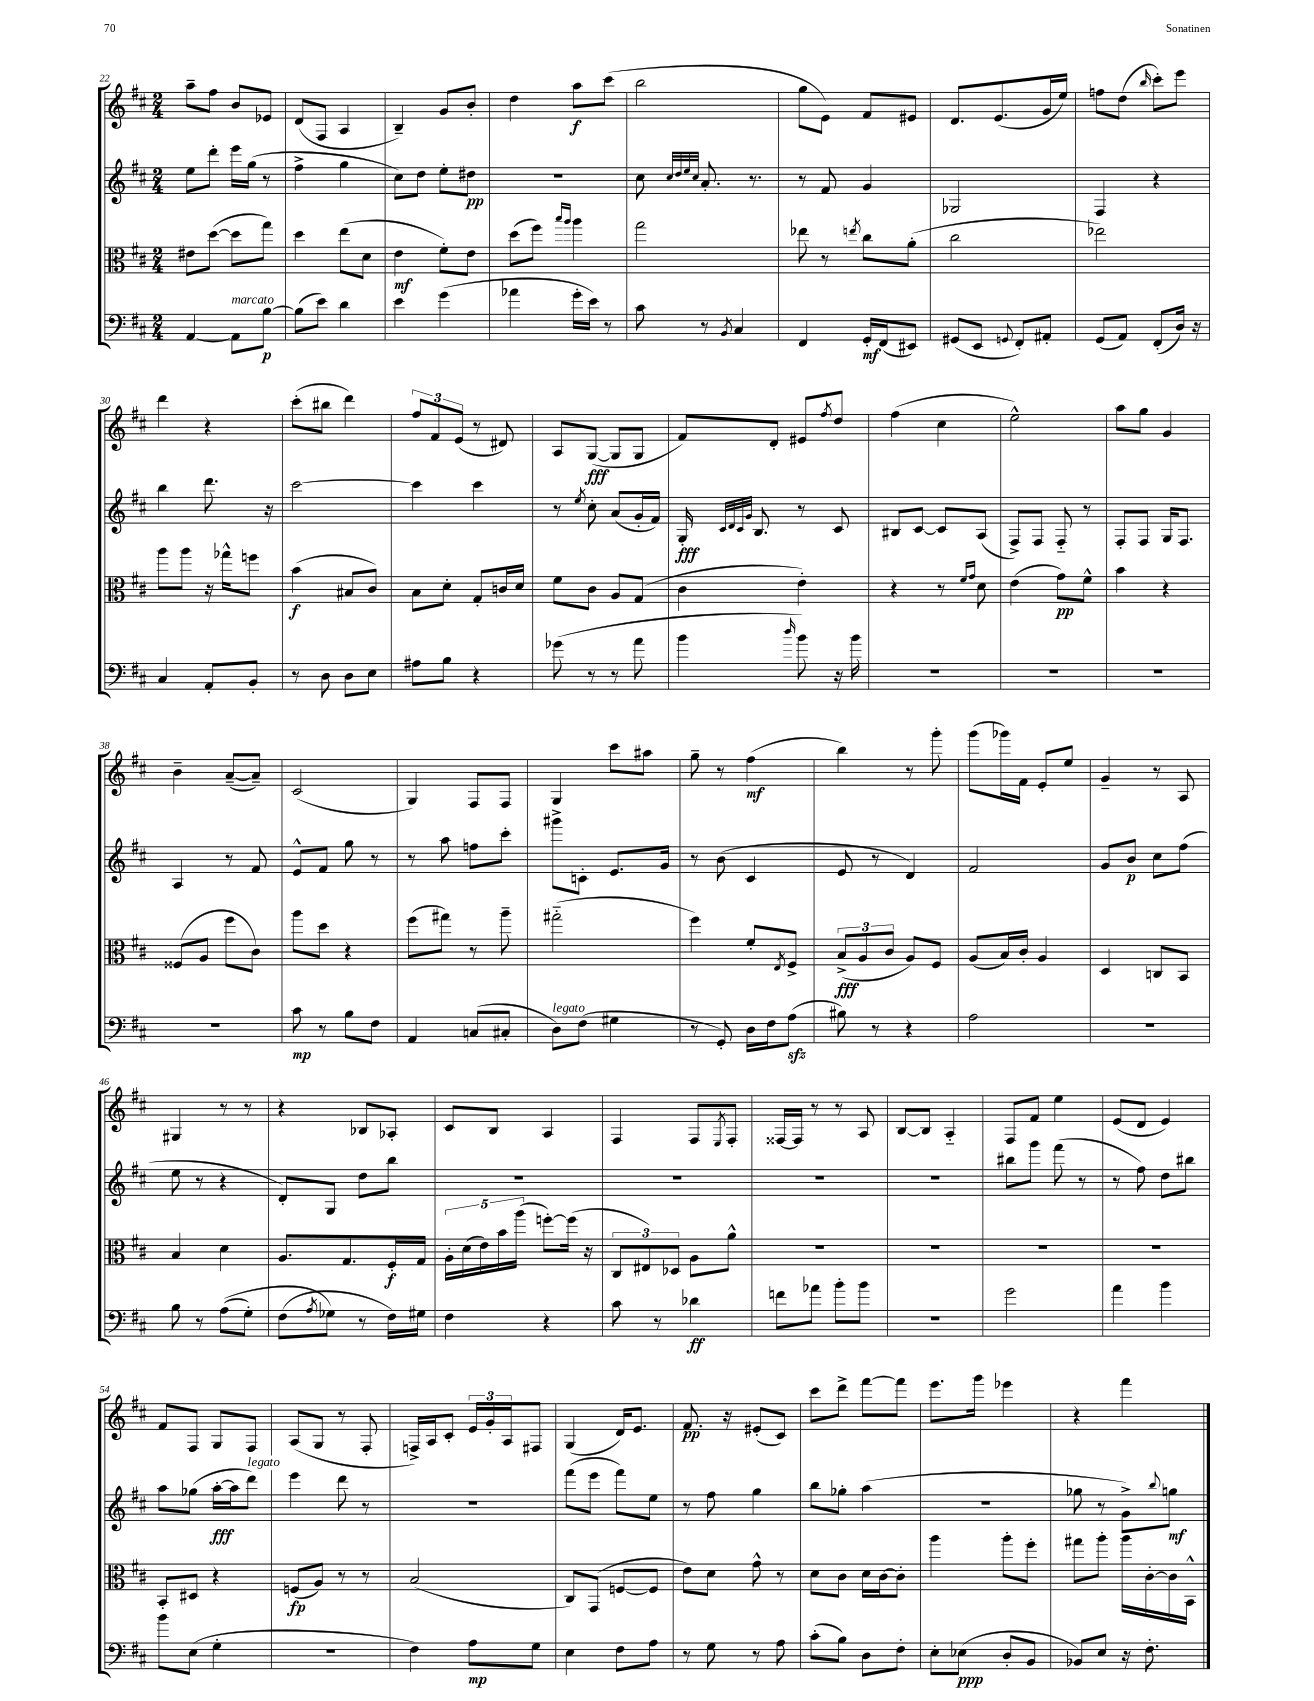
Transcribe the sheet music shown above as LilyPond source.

<<
\new StaffGroup <<
\new Staff = "s0" {
    \clef treble \key d \major \numericTimeSignature \time 2/4
    a''8-- fis''8 b'8 ees'8 |
    d'8( fis8 a4 |
    b4--) g'8 b'8-. |
    d''4 a''8\f cis'''8( |
    b''2 |
    g''8 e'8) fis'8 eis'8 |
    d'8. e'8.( g'16 e''16) |
    f''8 d''8( \grace { b''16 } cis'''8-.) e'''8 |
    d'''4 r4 |
    cis'''8-.( bis''8 d'''4) |
    \tuplet 3/2 { fis''8 fis'8 e'8( } r8 dis'8) |
    a8 g8~\fff( g8 g8 |
    fis'8) d'8-. eis'8 \acciaccatura { fis''8 } d''8 |
    fis''4( cis''4 |
    e''2-^) |
    a''8 g''8 g'4 |
    b'4-- a'8~--( a'8--) |
    cis'2( |
    g4) fis8 fis8 |
    g4 cis'''8 ais''8 |
    g''8-- r8 fis''4\mf( |
    b''4) r8 g'''8-. |
    g'''8( ges'''16) fis'16 e'8-. e''8 |
    g'4-- r8 a8 |
    gis4 r8 r8 |
    r4 bes8 aes8-. |
    cis'8 b8 a4 |
    fis4 fis8 \acciaccatura { e8 } fis8-. |
    fisis16~ fisis16 r8 r8 a8 |
    b8~ b8 a4-_ |
    fis8 fis'8 e''4 |
    e'8( d'8 e'4) |
    fis'8 fis8 g8 fis8 |
    a8( g8 r8 fis8-. |
    f16->) a16 cis'8-. \tuplet 3/2 { e'16 g'16-. a16 } fis8 |
    g4( d'16) e'8. |
    fis'8.\pp r16 eis'8-.( cis'8) |
    cis'''8 d'''8-> fis'''8~ fis'''8 |
    e'''8. g'''16 ees'''4 |
    r4 fis'''4 \bar "|." |
}
\new Staff = "s1" {
    \clef treble \key d \major \numericTimeSignature \time 2/4
    e''8 d'''8-. e'''16 g''16( r8 |
    fis''4-> g''4 |
    cis''8) d''8 e''8-. dis''8\pp |
    R2 |
    cis''8 \grace { cis''32 d''32 e''32 cis''32 } a'8.-. r8. |
    r8 fis'8 g'4 |
    ges2 |
    fis4 r4 |
    b''4 d'''8. r16 |
    cis'''2~ |
    cis'''4 cis'''4 |
    r8 \acciaccatura { e''8 } cis''8-. a'8( g'16-. fis'16) |
    g16-.\fff \grace { cis'32 d'32 cis'32 g'32 } b8. r8 cis'8 |
    bis8 cis'8~ cis'8 a8( |
    fis8->) fis8 fis8-_ r8 |
    fis8-. fis8 g16 fis8. |
    a4 r8 fis'8 |
    e'8-^ fis'8 g''8 r8 |
    r8 a''8 f''8 cis'''8-. |
    gis'''8-> c'8-. e'8. g'16 |
    r8 b'8( cis'4 |
    e'8 r8 d'4) |
    fis'2 |
    g'8 b'8\p cis''8 fis''8( |
    e''8 r8 r4 |
    d'8-.) g8 d''8 b''8 |
    R2 |
    R2 |
    R2 |
    R2 |
    bis''8 g'''8 fis'''8( r8 |
    r8 fis''8) d''8 bis''8 |
    a''8 ges''8( a''16~-.\fff a''16 d'''8^\markup { \italic "legato" }) |
    e'''4 d'''8 r8 |
    r2 |
    fis'''8( e'''8 fis'''8) e''8 |
    r8 fis''8 g''4 |
    b''8 ges''8-. a''4( |
    R2 |
    ges''8 r8 g'8->) \appoggiatura { b''8 } g''8\mf \bar "|." |
}
\new Staff = "s2" {
    \clef alto \key d \major \numericTimeSignature \time 2/4
    eis'8 d''8~( d''8 g''8) |
    d''4 e''8( d'8 |
    e'4\mf fis'8-.) e'8 |
    d''8( fis''8) \grace { b''16 a''16 } a''4 |
    g''2 |
    ees''8 r8 \acciaccatura { e''8 } cis''8 a'8-.( |
    cis''2 |
    ees''2) |
    a''8 a''8 r16 ges''16-^ f''8 |
    b'4\f( bis8 cis'8) |
    b8 d'8-. g8-. c'16 d'16 |
    fis'8 cis'8 a8 g8( |
    cis'4 e'4-.) |
    r4 r8 \grace { fis'16 g'16 } d'8 |
    e'4( g'8\pp) fis'8-^ |
    b'4 r4 |
    fisis8( a8 fis''8 cis'8) |
    a''8 d''8 r4 |
    fis''8( gis''8) r8 a''8-- |
    gis''2-_( |
    fis''4) fis'8-. \acciaccatura { e8 } fis8-> |
    \tuplet 3/2 { b8->\fff( a8 cis'8 } a8) fis8 |
    a8( b16) cis'16-. a4 |
    d4 c8 b,8 |
    b4 d'4 |
    a8. g8. fis16-.\f g16 |
    \tuplet 5/4 { a16-. d'16( e'16) b'16 a''16( } f''8~-.) f''16( r16 |
    \tuplet 3/2 { cis8 eis8) des8 } a8 a'8-^ |
    R2 |
    R2 |
    R2 |
    R2 |
    b,8-. dis8 r4 |
    f8\fp( a8) r8 r8 |
    b2( |
    cis8) g,8( f8~ f8 |
    e'8) d'8 g'8-^ r8 |
    d'8 cis'8 d'16 cis'16~ cis'8-. |
    a''4 a''8-. fis''8-. |
    gis''8 a''8-. a''16 cis'16~-. cis'16 b,16-^ \bar "|." |
}
\new Staff = "s3" {
    \clef bass \key d \major \numericTimeSignature \time 2/4
    a,4~ a,8^\markup { \italic "marcato" } b8~\p |
    b8( e'8) d'4 |
    e'4 g'4( |
    aes'4 g'16-. e'16) r8 |
    cis'8 r8 \acciaccatura { b,8 } cis4 |
    fis,4 g,16-.\mf fis,16( eis,8) |
    gis,8( e,8 \appoggiatura { g,8 } fis,8-.) ais,8-. |
    g,8( a,8) fis,8-.( d16) r16 |
    cis4 a,8-. b,8-. |
    r8 d8 d8 e8 |
    ais8 b8 r4 |
    ges'8( r8 r8 a'8 |
    b'4 \grace { d''16 } b'8) r16 b'16 |
    R2 |
    R2 |
    R2 |
    R2 |
    cis'8\mp r8 b8 fis8 |
    a,4 c8( cis8-. |
    d8^\markup { \italic "legato" }) fis8( gis4 |
    r8 g,8-.) d16 fis16 a8\sfz( |
    bis8) r8 r4 |
    a2 |
    r2 |
    b8 r8 a8(\( g8-.) |
    fis8( \acciaccatura { a8 } ges8\) r8 fis16) gis16 |
    fis4 r4 |
    cis'8 r8 des'4\ff |
    f'8 aes'8 b'8-. b'8 |
    R2 |
    g'2 |
    a'4 b'4 |
    b'8 e8( g4-. |
    r2 |
    fis4) a8\mp g8 |
    e4 fis8 a8 |
    r8 g8 r8 a8 |
    cis'8-.( b8) d8 fis8-. |
    e8-. ees8\ppp( d8-. b,8 |
    bes,8) e8 r16 fis8.-. \bar "|." |
}
>>
>>
\layout { \context { \Score currentBarNumber = #22 } }
